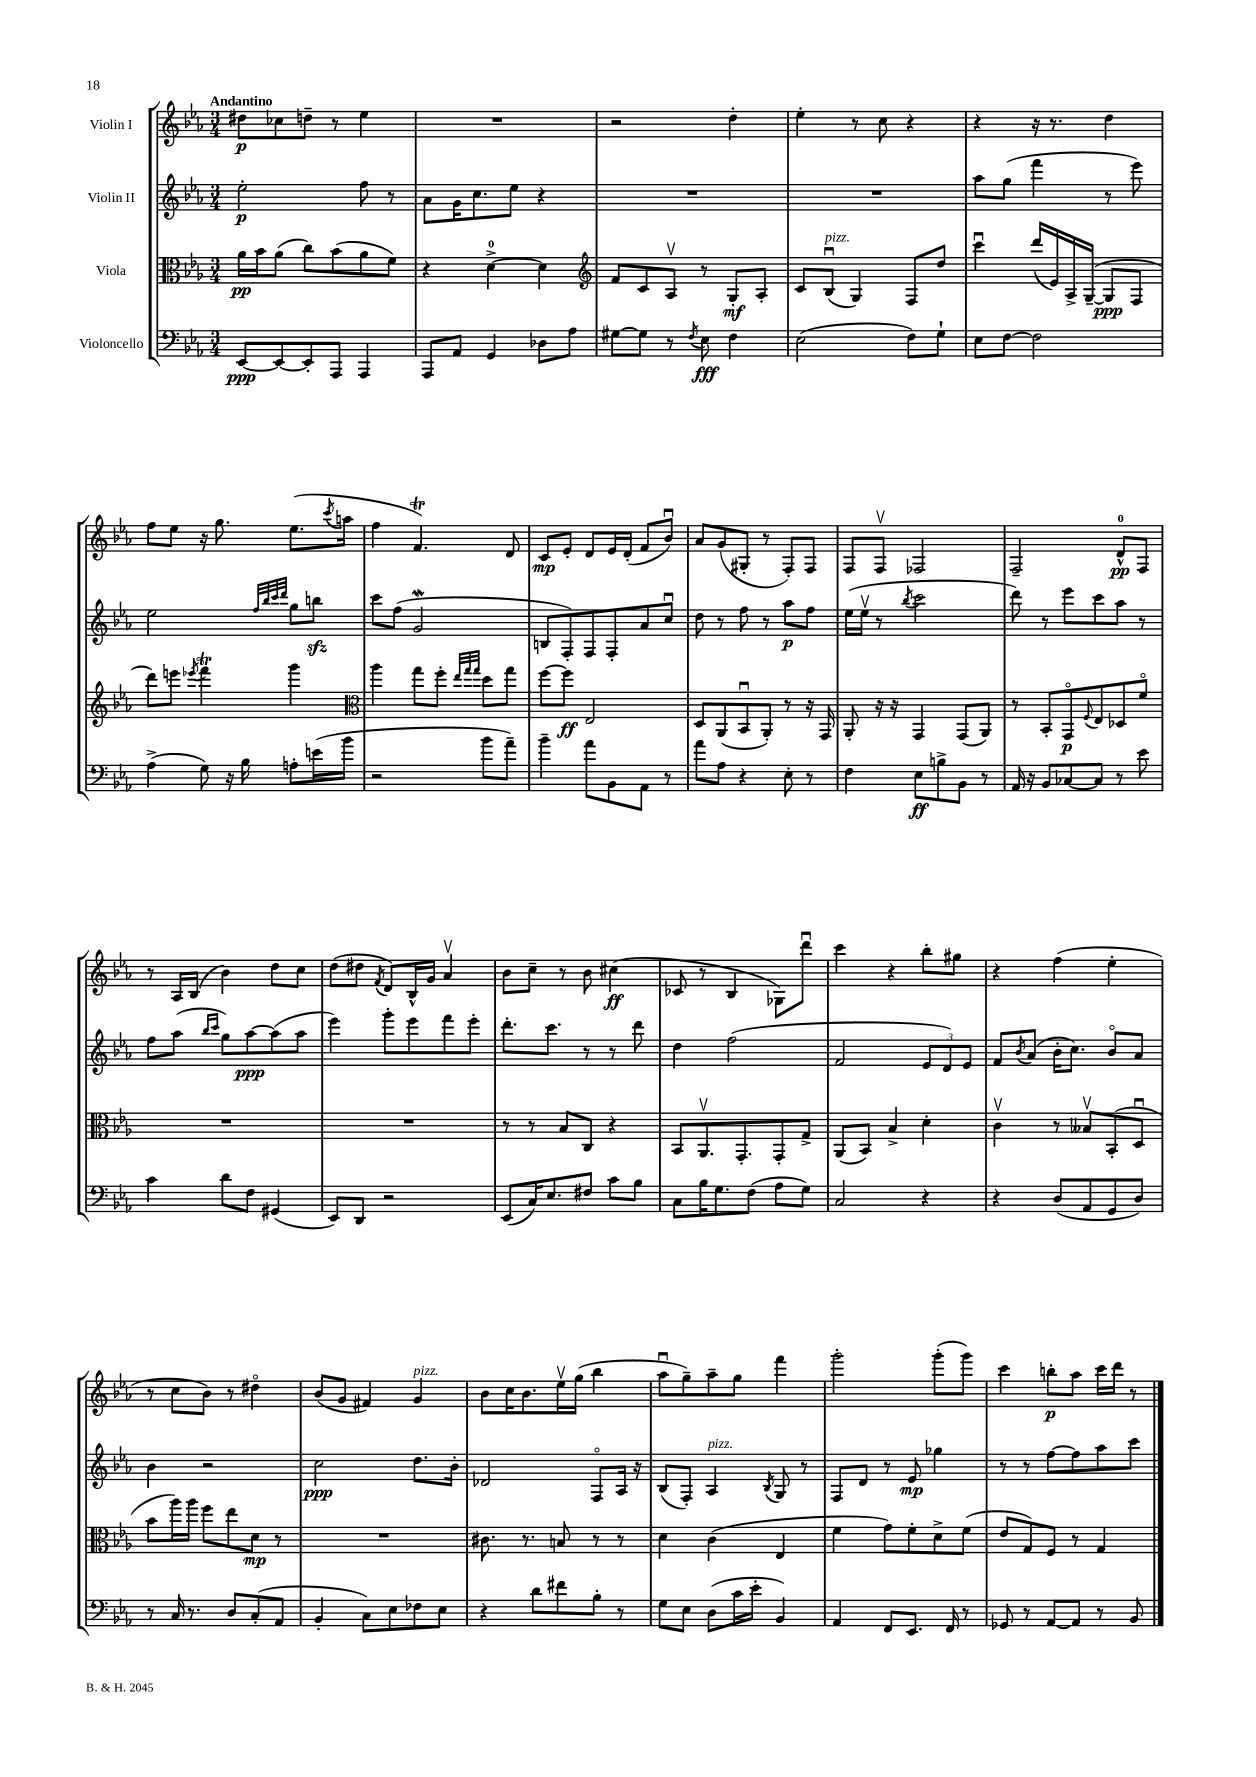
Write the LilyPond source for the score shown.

<<
\new StaffGroup <<
\new Staff = "s0" \with { instrumentName = "Violin I" } {
    \clef treble \key ees \major \numericTimeSignature \time 3/4 \tempo "Andantino"
    dis''8\p ces''8 d''8-- r8 ees''4 |
    R2. |
    r2 d''4-. |
    ees''4-. r8 c''8 r4 |
    r4 r16 r8. d''4 |
    f''8 ees''8 r16 g''8. ees''8.( \acciaccatura { c'''8 } a''16 |
    f''4 f'4.\trill) d'8 |
    c'8\mp ees'8-. d'8 ees'16 d'16-.( f'8 bes'8\downbow) |
    aes'8 g'8( gis8-. r8 f8-.) f8 |
    f8 f8\upbow fes2 |
    f2-- d'8-0-^\pp f8 |
    r8 aes16 bes16( bes'4) d''8 c''8 |
    d''8( dis''8 \acciaccatura { f'8 } d'8) bes16-^ g'16 aes'4\upbow |
    bes'8 c''8-- r8 bes'8 cis''4\ff( |
    ces'8 r8 bes4 ges8) d'''8\downbow |
    c'''4 r4 bes''8-. gis''8 |
    r4 f''4( ees''4-. |
    r8 c''8 bes'8) r8 dis''4\flageolet |
    bes'8( g'8 fis'4) g'4^\markup { \italic "pizz." } |
    bes'8 c''16 bes'8. ees''16\upbow g''16( bes''4 |
    aes''8\downbow g''8--) aes''8-- g''8 f'''4 |
    g'''2-. g'''8-.( g'''8) |
    c'''4 b''8-.\p aes''8 c'''16 d'''16 r8 \bar "|." |
}
\new Staff = "s1" \with { instrumentName = "Violin II" } {
    \clef treble \key ees \major \numericTimeSignature \time 3/4
    ees''2-.\p f''8 r8 |
    aes'8 g'16 c''8. ees''8 r4 |
    R2. |
    R2. |
    aes''8 g''8( f'''4 r8 ees'''8) |
    ees''2 \grace { f''32 bes''32 c'''32 d'''32 } g''8 b''8\sfz |
    c'''8 f''8( g'2\mordent |
    b8 f8-.) f8 f8-. aes'8 c''8\downbow |
    d''8 r8 f''8 r8 aes''8\p f''8 |
    ees''16( ees''16\upbow r8 \acciaccatura { bes''8 } c'''2 |
    d'''8) r8 ees'''8 c'''8 aes''8 r8 |
    f''8 aes''8( \grace { bes''16 c'''16 } g''8) aes''8~\ppp aes''8( aes''8 |
    ees'''4) g'''8-. ees'''8 f'''8 ees'''8-. |
    d'''8.-. c'''8. r8 r8 d'''8 |
    d''4 f''2( |
    f'2 \tuplet 3/2 { ees'8 d'8) ees'8 } |
    f'8 \acciaccatura { bes'8 } aes'8( bes'16-. c''8.) bes'8\flageolet aes'8 |
    bes'4 r2 |
    c''2\ppp d''8. bes'16-. |
    des'2 f8\flageolet aes16 r16 |
    bes8( f8-.) aes4^\markup { \italic "pizz." } \acciaccatura { bes8 } g8 r8 |
    f8 d'8 r8 ees'8\mp ges''4 |
    r8 r8 f''8~ f''8 aes''8 c'''8 \bar "|." |
}
\new Staff = "s2" \with { instrumentName = "Viola" } {
    \clef alto \key ees \major \numericTimeSignature \time 3/4
    aes'16\pp bes'16 aes'8( c''8) bes'8( aes'8 f'8) |
    r4 d'4-0~-> d'4 |
    \clef treble f'8 c'8 aes8\upbow r8 g8-.\mf aes8-. |
    c'8 bes8\downbow^\markup { \italic "pizz." }( g4) f8 d''8 |
    c'''4\downbow d'''16( ees'16) aes16-> g16~--( g8\ppp f8 |
    d'''8) e'''8 \acciaccatura { ees'''8 } f'''4\trill g'''4 |
    \clef alto aes''4 g''8 f''8-. \grace { ees''32 g''32 g''32 } d''8 g''8 |
    f''8~ f''8\ff ees2 |
    d8 aes,8( bes,8\downbow aes,8-.) r8 r16 g,16 |
    aes,8-. r16 r16 g,4 g,8( aes,8) |
    r8 bes,8-. g,8\flageolet\p \appoggiatura { f8 } ees8 des8 f'8\flageolet |
    R2. |
    R2. |
    r8 r8 bes8 c8 r4 |
    bes,8 aes,8.\upbow g,8.-. g,8-. g8-> |
    aes,8( bes,8) bes4-> d'4-. |
    c'4\upbow r8 beses8\upbow bes,8-.( d8\downbow |
    bes'8 aes''16) aes''16 f''8 ees''8 d'8\mp r8 |
    R2. |
    cis'8. r8. b8 r8 r8 |
    d'4 c'4( ees4 |
    f'4 g'8) f'8-. d'8-> f'8( |
    ees'8 g8) f8 r8 g4 \bar "|." |
}
\new Staff = "s3" \with { instrumentName = "Violoncello" } {
    \clef bass \key ees \major \numericTimeSignature \time 3/4
    ees,8~\ppp ees,8~ ees,8-. aes,,8 aes,,4 |
    aes,,8 aes,8 g,4 des8 aes8 |
    gis8~ gis8 r8 \acciaccatura { f8 } ees8\fff f4 |
    ees2( f8) g8-! |
    ees8 f8~ f2 |
    aes4->( g8) r16 bes16 a8-. e'16( bes'16 |
    r2 bes'8 aes'8--) |
    bes'4-- aes'8 bes,8 aes,8 r8 |
    aes'8 aes8 r4 ees8-. r8 |
    f4 ees8\ff b8-> bes,8 r8 |
    aes,16 r16 bes,8 ces8~ ces8 r8 ees'8 |
    c'4 d'8 f8 gis,4( |
    ees,8) d,8 r2 |
    ees,8( c16) ees8. fis8 c'8 bes8 |
    c8 bes16 g8. f8( aes8 g8) |
    c2 r4 |
    r4 d8( aes,8 g,8 d8) |
    r8 c16 r8. d8 c8-.( aes,8 |
    bes,4-. c8) ees8 fes8 ees8 |
    r4 d'8 fis'8 bes8-. r8 |
    g8 ees8 d8( c'16 ees'16-. bes,4) |
    aes,4 f,8 ees,8. f,16 r8 |
    ges,8 r8 aes,8~ aes,8 r8 bes,8 \bar "|." |
}
>>
>>
\layout { \context { \Score \remove "Bar_number_engraver" } }
